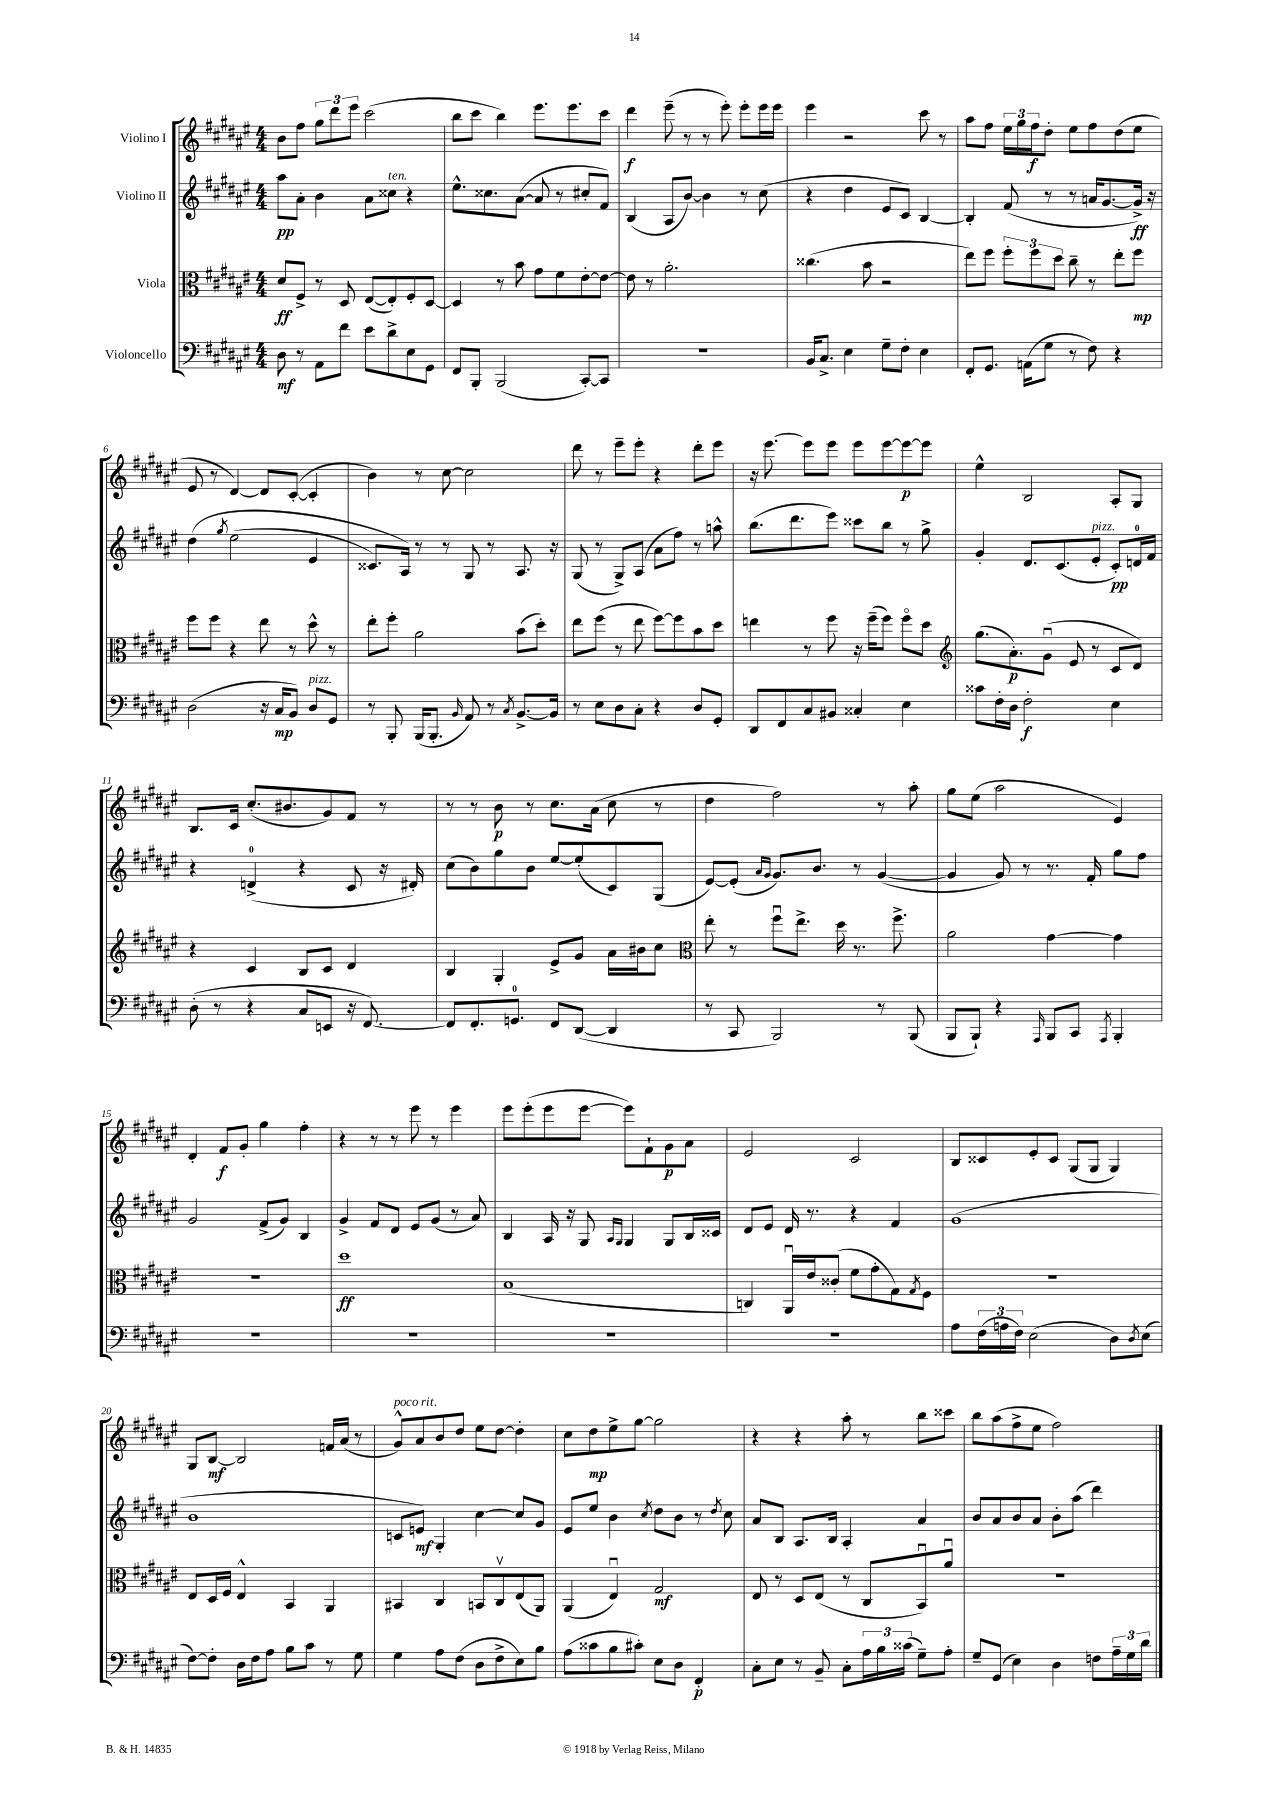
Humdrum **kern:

**kern	**kern	**kern	**kern
*staff4	*staff3	*staff2	*staff1
*clefF4	*clefC3	*clefG2	*clefG2
*k[f#c#g#d#a#e#]	*k[f#c#g#d#a#e#]	*k[f#c#g#d#a#e#]	*k[f#c#g#d#a#e#]
*M4/4	*M4/4	*M4/4	*M4/4
8D#\	8d#/L	8aa#\L	8b\L
8r	8F#^/J	8a#'\J	8ff#\J
8AA#\L	8r	4b\	12gg#\L
.	.	.	12ddd#\
8f#\J	8D#/	.	.
.	.	.	12eee#\J
8e#\L	([8E#/L	8a#\L	(2ccc#\
8d#^\	8E#'/])	8cc##\J	.
8E#\	8F#'/	4r	.
8GG#\J	[8D#/J	.	.
=	=	=	=
8FF#/L	4D#/]	8.ee#^^\L	8bb\L
8BBB'/J	.	.	8ccc#\J
.	.	8.cc##\	.
(2BBB/	8r	.	4bb\)
.	8b\	([8a#\J	.
.	8g#\L	8a#/]	8.eee#\L
.	8f#\	8r	.
.	.	.	8.eee#\
[8CC#'/L)	[8e#'\	8cc#'/L	.
8CC#/]J	8e#\_J	8f#/J)	8ccc#\J
=	=	=	=
1r	8e#\]	(4B/	4ddd#\
.	8r	.	.
.	2.a#'\	8A#/L	(8eee#~\
.	.	[8b/J)	8r
.	.	4b\]	8r
.	.	.	8eee#'\)
.	.	8r	8eee#'\L
.	.	(8cc#\	16eee#\L
.	.	.	16eee#\JJ
=	=	=	=
16BB/LK	(4.cc##\	4r	4eee#\
8.C#^/J	.	.	.
4E#\	.	4dd#\	2r
.	8b\	.	.
8G#~\L	2r	8e#/L	.
8F#'\J	.	8c#/J)	.
4E#\	.	[4B/	8ccc#\
.	.	.	8r
=	=	=	=
8FF#'/L	8ee#\L)	4B'/]	8aa#\L
8.GG#/J	8ff#\J	.	8ff#\J
.	12ff#'\L	(8f#/	24ee#\LL
.	.	.	24gg#\
(16AA\LK	.	.	.
.	12ff#\	.	24ff#\J
8G#\J	.	8r	8dd#'\J
.	12dd#\J	.	.
8r	8cc#~\	8r	8ee#\L
8F#\)	8r	16a/LK	8ff#\
.	.	[8.g#/	.
4r	8ee#'\L	.	(8dd#\
.	8ff#\J	16g#^/]Jk)	8ee#\J
.	.	16r	.
=	=	=	=
(2D#\	8ff#\L	&(4dd#\	8e#/
.	8ff#\J	.	8r
.	.	8qgg#/	.
.	4r	(2ee#\	[4d#/)
16r	8ee#\	.	8d#/]L
16C#/LK	.	.	.
8BB/J)	8r	.	([8c#'/J
8D#/L	8dd#^^\	4e#/	4c#'/]
8GG#/J	8r	.	.
=	=	=	=
8r	8ee#'\L	8.c##/L)	4b\)
8BBB'/	8ff#'\J	.	.
.	.	16A#/Jk&)	.
(16BBB/LK	2a#\	8r	8r
8.BBB'/J	.	.	.
.	.	8r	[8cc#\
16qqBB/	.	.	.
8AA#/)	.	8G#/	2cc#\]
8r	.	8r	.
8qC#/	.	.	.
[8.BB^/L	(8b\L	8.A#/	.
.	8dd#'\J)	.	.
16BB/]Jk	.	16r	.
=	=	=	=
8r	8ee#\L	(8G#/	8ddd#\
8E#\L	(8ff#\J	8r	8r
8D#\	8r	8G#^/L)	8eee#~\L
8C#'\J	8ee#\	(8A#/J	8eee#'\J
4r	[8ff#\L)	8a#\L	4r
.	8ff#\]	8ff#\J)	.
8D#/L	8b\	8r	8ddd#'\L
8GG#'/J	8dd#\J	8aa^^\	8eee#\J
=	=	=	=
8DD#/L	4ee\	(8.bb\L	16r
.	.	.	[8.eee#\
8FF#/	.	.	.
.	.	8.ddd#\	.
8C#/	8r	.	8eee#\]L
8BB#/J	8ff#\	8eee#\J)	8eee#\J
4C##'/	16r	8ccc##\L	8eee#\L
.	(16ff#~\LK	.	.
.	8ff#\J)	8bb\J	[8eee#\
4E#\	8ff#o\L	8r	8eee#\_
.	8dd#\J	8gg#^\	8eee#\]J
=	=	=	=
*	*clefG2	*	*
8c##\L	(8.gg#\L	4g#'/	4ee#^^\
16F#'\L	.	.	.
16D#\JJ	8.a#'\)	.	.
2F#'\	.	8.d#/L	2B/
.	(8g#u\J	.	.
.	.	(8.c#/	.
.	8e#/	.	.
.	8r	8e#'/J	.
4E#\	8c#/L	8c#'/L)	8A#'/L
.	8d#/J)	16d/L	8G#/J
.	.	16f#/JJ	.
=	=	=	=
(8D#'\	4r	4r	8.B/L
8r	.	.	.
.	.	.	16c#/Jk
4r	4c#/	(4d^/	(8.cc#'/L
.	.	.	8.b#/
8C#/L	8B/L	4r	.
8EE/J	8c#/J	.	8g#/)
16r	4d#/	8c#/	8f#/J
[8.FF#/)	.	.	.
.	.	16r	8r
.	.	16d#'/)	.
=	=	=	=
8FF#/]L	4B/	(8cc#\L	8r
8.FF#'/	.	8b\)	8r
.	4G#'/	8gg#\	8b\
8.GG/J	.	.	.
.	.	8b\J	8r
8FF#/L	8e#^/L	[8ee#/L	8.cc#\L
([8DD#/J	8g#/J	(8ee#'/]	.
.	.	.	(16a#\Jk
4DD#/]	16a#\LL	8c#/)	8cc#\
.	16b#\J	.	.
.	8cc#\J	(8G#/J	8r
=	=	=	=
*	*clefC3	*	*
8r	8ee#'\	[8e#/L)	4dd#\
8CC#/	8r	(8e#'/]J	.
.	.	16qqa#/LL	.
.	.	16qqg#/JJ	.
2BBB/)	8ff#u\L	8.g#/L)	2ff#\)
.	8.ee#^\J	.	.
.	.	8.b/J	.
.	16dd#\	.	.
.	8.r	8r	.
8r	.	([4g#/	8r
.	8.ff#^\	.	.
(8BBB/	.	.	8aa#'\
=	=	=	=
8BBB/L	2a#\	4g#/]	8gg#\L
8BBB`/J)	.	.	(8ee#\J
4r	.	8g#/)	2aa#\
.	.	8r	.
16qqAAA#/	.	.	.
8BBB/L	[4g#\	8.r	.
8CC#/J	.	.	.
.	.	16f#'/	.
8qAAA#/	.	.	.
4BBB'/	4g#\]	8gg#\L	4e#/)
.	.	8ff#\J	.
=	=	=	=
1r	1r	2g#/	4d#'/
.	.	.	8f#/L
.	.	.	8g#'/J
.	.	(8f#^/L	4gg#\
.	.	8g#/J)	.
.	.	4B/	4ff#'\
=	=	=	=
1r	1dd#	4g#^/	4r
.	.	8f#/L	8r
.	.	8d#/J	8r
.	.	8e#/L	8eee#\
.	.	(8g#/J	8r
.	.	8r	4eee#\
.	.	8a#/)	.
=	=	=	=
1r	(1B	4B/	8eee#\L
.	.	.	(8eee#'\
.	.	16A#/	8eee#\
.	.	16r	.
.	.	8G#/	[8eee#\J
.	.	16qqA#/LL	.
.	.	16qqG#/JJ	.
.	.	4G#/	8eee#\]L)
.	.	.	8f#`\
.	.	8G#/L	8g#\
.	.	16B/L	8a#\J
.	.	16c##/JJ	.
=	=	=	=
1r	4C/)	8d#/L	2e#/
.	.	8e#/J	.
.	16AA#u/LL	16d#/	.
.	16e#/J	8.r	.
.	(8c##'/J	.	.
.	8f#\L	4r	2c#/
.	8g#'\	.	.
.	8G#\)	4f#/	.
.	8qG#/	.	.
.	8F#\J	.	.
=	=	=	=
8A#\L	1r	(1g#	8B/L
(24F#\L	.	.	8c##/
24A\	.	.	.
24F#\JJ)	.	.	.
(2E#\	.	.	8e#'/
.	.	.	8c##/J
.	.	.	(8G#/L
.	.	.	8G#/J
8D#\L)	.	.	4G#/)
8qD#/	.	.	.
(8E#\J	.	.	.
=	=	=	=
[8F#\L)	8E#/L	1b	8G#/L
8F#'\]J	16D#/L	.	[8B/J
.	16F#/JJ	.	.
16D#\LL	4E#^^/	.	2B/]
16F#\J	.	.	.
8A#\J	.	.	.
8B\L	4BB/	.	.
8c#\J	.	.	.
8r	4AA#/	.	16f/LL
.	.	.	(16a#/JJ
8G#\	.	.	8r
=	=	=	=
4G#\	4BB#/	8c/L	8g#^^/L)
.	.	8e/J)	8a#/
8A#\L	4C#/	4G#'/	8b/
(8F#\J	.	.	8dd#/J
8D#\L	8BB/L	[4cc#\	8ee#\L
8F#^\	8C#v/	.	[8dd#\J
8E#\)	(8E#/	8cc#/]L	4dd#'\]
8B\J	8AA#/J)	8g#/J	.
=	=	=	=
(8A#\L	(4AA#/	8e#/L	8cc#\L
8c##\	.	8ee#/J	8dd#\
8B\	4E#u/)	4b\	8ee#^\
8c#'\J)	.	.	[8gg#\J
.	.	8qcc#/	.
8E#\L	2G#/	8dd#\L	2gg#\]
8D#\J	.	8b\J	.
4FF#'/	.	8r	.
.	.	8qdd#/	.
.	.	8cc#\	.
=	=	=	=
8C#'\L	8E#/	8a#/L	4r
8E#\J	8r	8B/J	.
8r	8D#/L	8.A#/L	4r
8BB~/	(8E#/J	.	.
.	.	16B/Jk	.
8C#'\L	8r	4A#'/	8aa#'\
24A#\L	8C#/L	.	8r
24B\	.	.	.
(24c##\JJ	.	.	.
8G#~\L)	8BBu/)	4a#/	8bb\L
8A#'\J	8a#u/J	.	8ccc##\J
=	=	=	=
8G#~/L	1r	8b/L	8bb\L
(8GG#/J	.	8a#/	(8aa#\
4E#\)	.	8b/	8ff#^\
.	.	8a#/J	8ee#\J
4D#\	.	8b'\L	2ff#\)
.	.	(8aa#\J	.
8F\L	.	4ddd#\)	.
24A#~\L	.	.	.
24G#\	.	.	.
24d#\JJ	.	.	.
==	==	==	==
*-	*-	*-	*-
